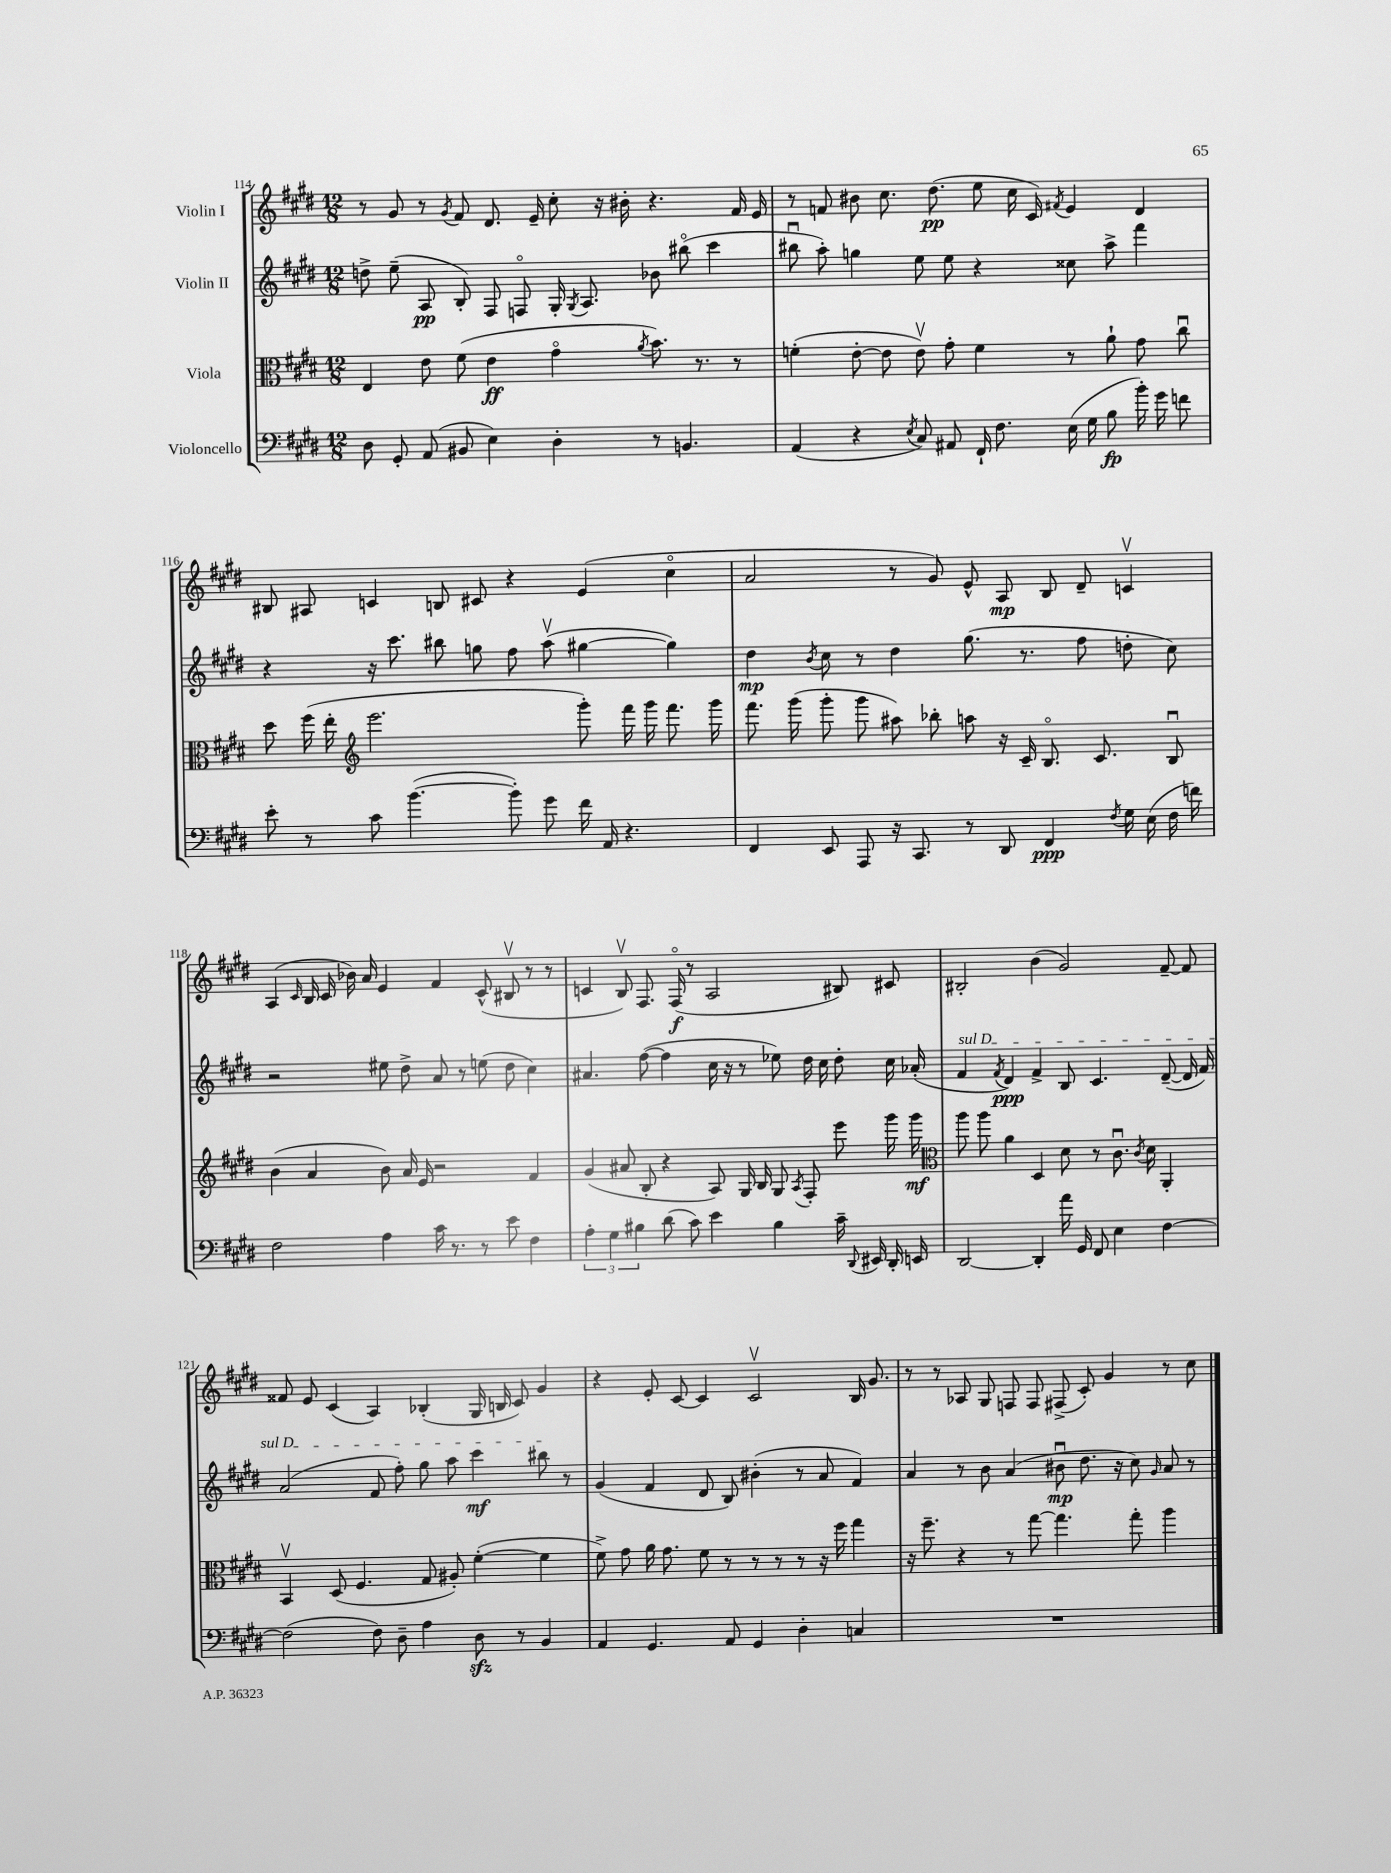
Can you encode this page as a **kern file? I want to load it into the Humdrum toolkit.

**kern	**kern	**kern	**kern
*staff4	*staff3	*staff2	*staff1
*clefF4	*clefC3	*clefG2	*clefG2
*k[f#c#g#d#]	*k[f#c#g#d#]	*k[f#c#g#d#]	*k[f#c#g#d#]
*M12/8	*M12/8	*M12/8	*M12/8
8D#\	4E/	8dd^\	8r
8GG#'/	.	(8ee~\	8g#/
(8AA/	8e\	8A/	8r
.	.	.	8qg#/
8BB#/	(8f#\	8B'/)	8f#/
4E\)	4e\	8F#/	8.d#/
.	.	8Fo/	.
.	.	.	16e~/
4D#'\	4g#o\	16G#'/	8cc#'\
.	.	8qG#/	.
.	.	8.A/	.
.	.	.	16r
.	.	.	16b#'\
.	8qa/	.	.
8r	8.b\)	8b-\	4.r
4.BB/	.	(8bb#o\	.
.	8.r	.	.
.	.	4ccc#\	.
.	8r	.	16f#/
.	.	.	16e/
=	=	=	=
(4AA/	(4f'\	8bb#u\	8r
.	.	8aa'\)	8f/
4r	[8e'\	4gg\	8b#\
.	8e\]	.	8.cc#\
8qE/	.	.	.
8C#/)	8ev\)	8ee\	.
.	.	.	(8.dd#\
8AA#/	8g#'\	8ee\	.
16FF#`/	4f\	4r	8ee\
8.F#\	.	.	.
.	.	.	16cc#\
.	.	.	16c#/)
.	.	.	8qf#/
(16E\	8r	8cc##\	4e/
16G#\	.	.	.
8B\	8a`\	8aa^\	.
16b'\)	8g#\	4fff#\	4d#/
16g#\	.	.	.
8f\	8cc#u\	.	.
=	=	=	=
8e'\	8dd#\	4r	8B#/
8r	(16ff#\	.	8A#/
.	16ee'\	.	.
*	*clefG2	*	*
8c#\	2.eee\	16r	4c/
.	.	8.ccc#\	.
([4.b\	.	.	.
.	.	8bb#\	8B/
.	.	8gg\	8c#/
8b'\])	.	8ff#\	4r
8g#\	.	(8aav\	.
16f#\	8ggg#'\)	[4gg#\	(4e/
16AA/	.	.	.
4.r	16fff#\	.	.
.	16ggg#\	.	.
.	8.fff#\	4gg#\])	4cc#o\
.	16ggg#\	.	.
=	=	=	=
4FF#/	8.fff#\	4dd#\	2a/
.	(16ggg#\	.	.
.	.	8qb/	.
8EE/	8ggg#'\	8cc#\	.
8AAA/	8ggg#\	8r	.
16r	8aa#\)	4dd#\	8r
8.CC#/	.	.	.
.	8bb-'\	.	8g#/)
8r	8aa\	(8.gg#\	8e^^/
8DD#/	16r	.	8A/
.	16c#~/	8.r	.
4FF#/	8.Bo/	.	8B/
.	.	8ff#\	8d#~/
.	8.c#/	.	.
8qF#/	.	.	.
16G#\	.	8dd'\	4cv/
(16E\	.	.	.
16F#\	8Bu/	8cc#\)	.
16f\)	.	.	.
=	=	=	=
2F#\	(4b\	2r	(4A/
.	.	.	16qqc#/
.	4a/	.	16B/
.	.	.	16c#/
.	.	.	16b-\)
.	.	.	16a/
4A\	8b\)	8ee#\	4e/
.	16a/	8dd#^\	.
.	16e/	.	.
16c#\	2r	8a/	4f#/
8.r	.	.	.
.	.	8r	.
8r	.	(8ee\	(8c#^^/
8e\	.	8dd#\	8B#v/
4F#\	4f#/	4cc#\)	8r
.	.	.	8r
=	=	=	=
6A'\	(4g#/	4.a#/	4c/
6G#\	.	.	.
.	8a#/	.	8Bv/)
6B#\	.	.	.
.	8B'/	([8ff#\	8.F#/
(8d#\	4r	4ff#\]	.
.	.	.	(16F#o/
8c#\)	.	.	8r
4e\	8A/)	16cc#\	2A/
.	.	16r	.
.	16G#/	8r	.
.	16B/	.	.
4B#\	8G#/	8ee-\)	.
.	8qA/	.	.
.	8F#'/	16dd#\	.
.	.	16cc#\	.
16c#~\	8eee\	8dd#'\	8B#/)
8qqDD#/	.	.	.
16EE#/	.	.	.
16DD#'/	16ggg#\	16cc#\	8c#/
16EE/	16ggg#\	(16a-'/	.
=	=	=	=
*	*clefC3	*	*
[2DD#/	8aa\	4f#/	2B#'/
.	8aa\	.	.
.	.	8qf#/	.
.	4a\	4d#/)	.
4DD#'/]	4D#/	4f#^/	(4b\
16a\	8d#\	8B/	2g#/)
16GG#/	.	.	.
8FF#/	8r	4.c#/	.
4E\	8.c#u\	.	.
.	8qc#/	.	.
.	16d#\	.	.
[4F#\	4AA'/	([8d#~/	[8f#~/
.	.	16d#/]	8f#/]
.	.	16f#/)	.
=	=	=	=
(2F#\]	4BBv/	(2a/	8f##/
.	.	.	8e/
.	(8D#/	.	(4c#/
.	4.F#/	.	.
8F#\)	.	8f#/	4A/)
8D#~\	.	8ff#'\)	.
4A\	8G#/	8gg#\	(4B-'/
.	8A#'/)	8aa\	.
8D#\	([4f#'\	4ccc#\	16G#/
.	.	.	16B/
8r	.	.	8c#/)
4BB/	4f#\]	8bb#\	4g#/
.	.	8r	.
=	=	=	=
4AA/	8f#^\)	(4g#/	4r
.	8g#\	.	.
4.GG#/	16a\	4f#/	8e'/
.	8.g#\	.	.
.	.	.	[8c#/
.	8f#\	8d#/	4c#/]
8AA/	8r	8B/)	.
4GG#/	8r	(4b#'\	2c#v/
.	8r	.	.
4D#'\	8r	8r	.
.	16r	8a/	.
.	16ff#\	.	.
4C/	4gg#\	4f#/)	16B/
.	.	.	8.g#/
=	=	=	=
1.r	16r	4a/	8r
.	8.ff#~\	.	.
.	.	.	8r
.	4r	8r	8A-/
.	.	8b\	8G#/
.	8r	(4a/	8F/
.	[8gg#\	.	8F/
.	4.gg#\]	8b#u\	(8F#^/
.	.	8.dd#\	8c#'/)
.	.	.	4g#/
.	.	16r	.
.	8gg#'\	8cc#\)	.
.	.	16qqg#/	.
.	4aa\	8a/	8r
.	.	8r	8cc#\
==	==	==	==
*-	*-	*-	*-
